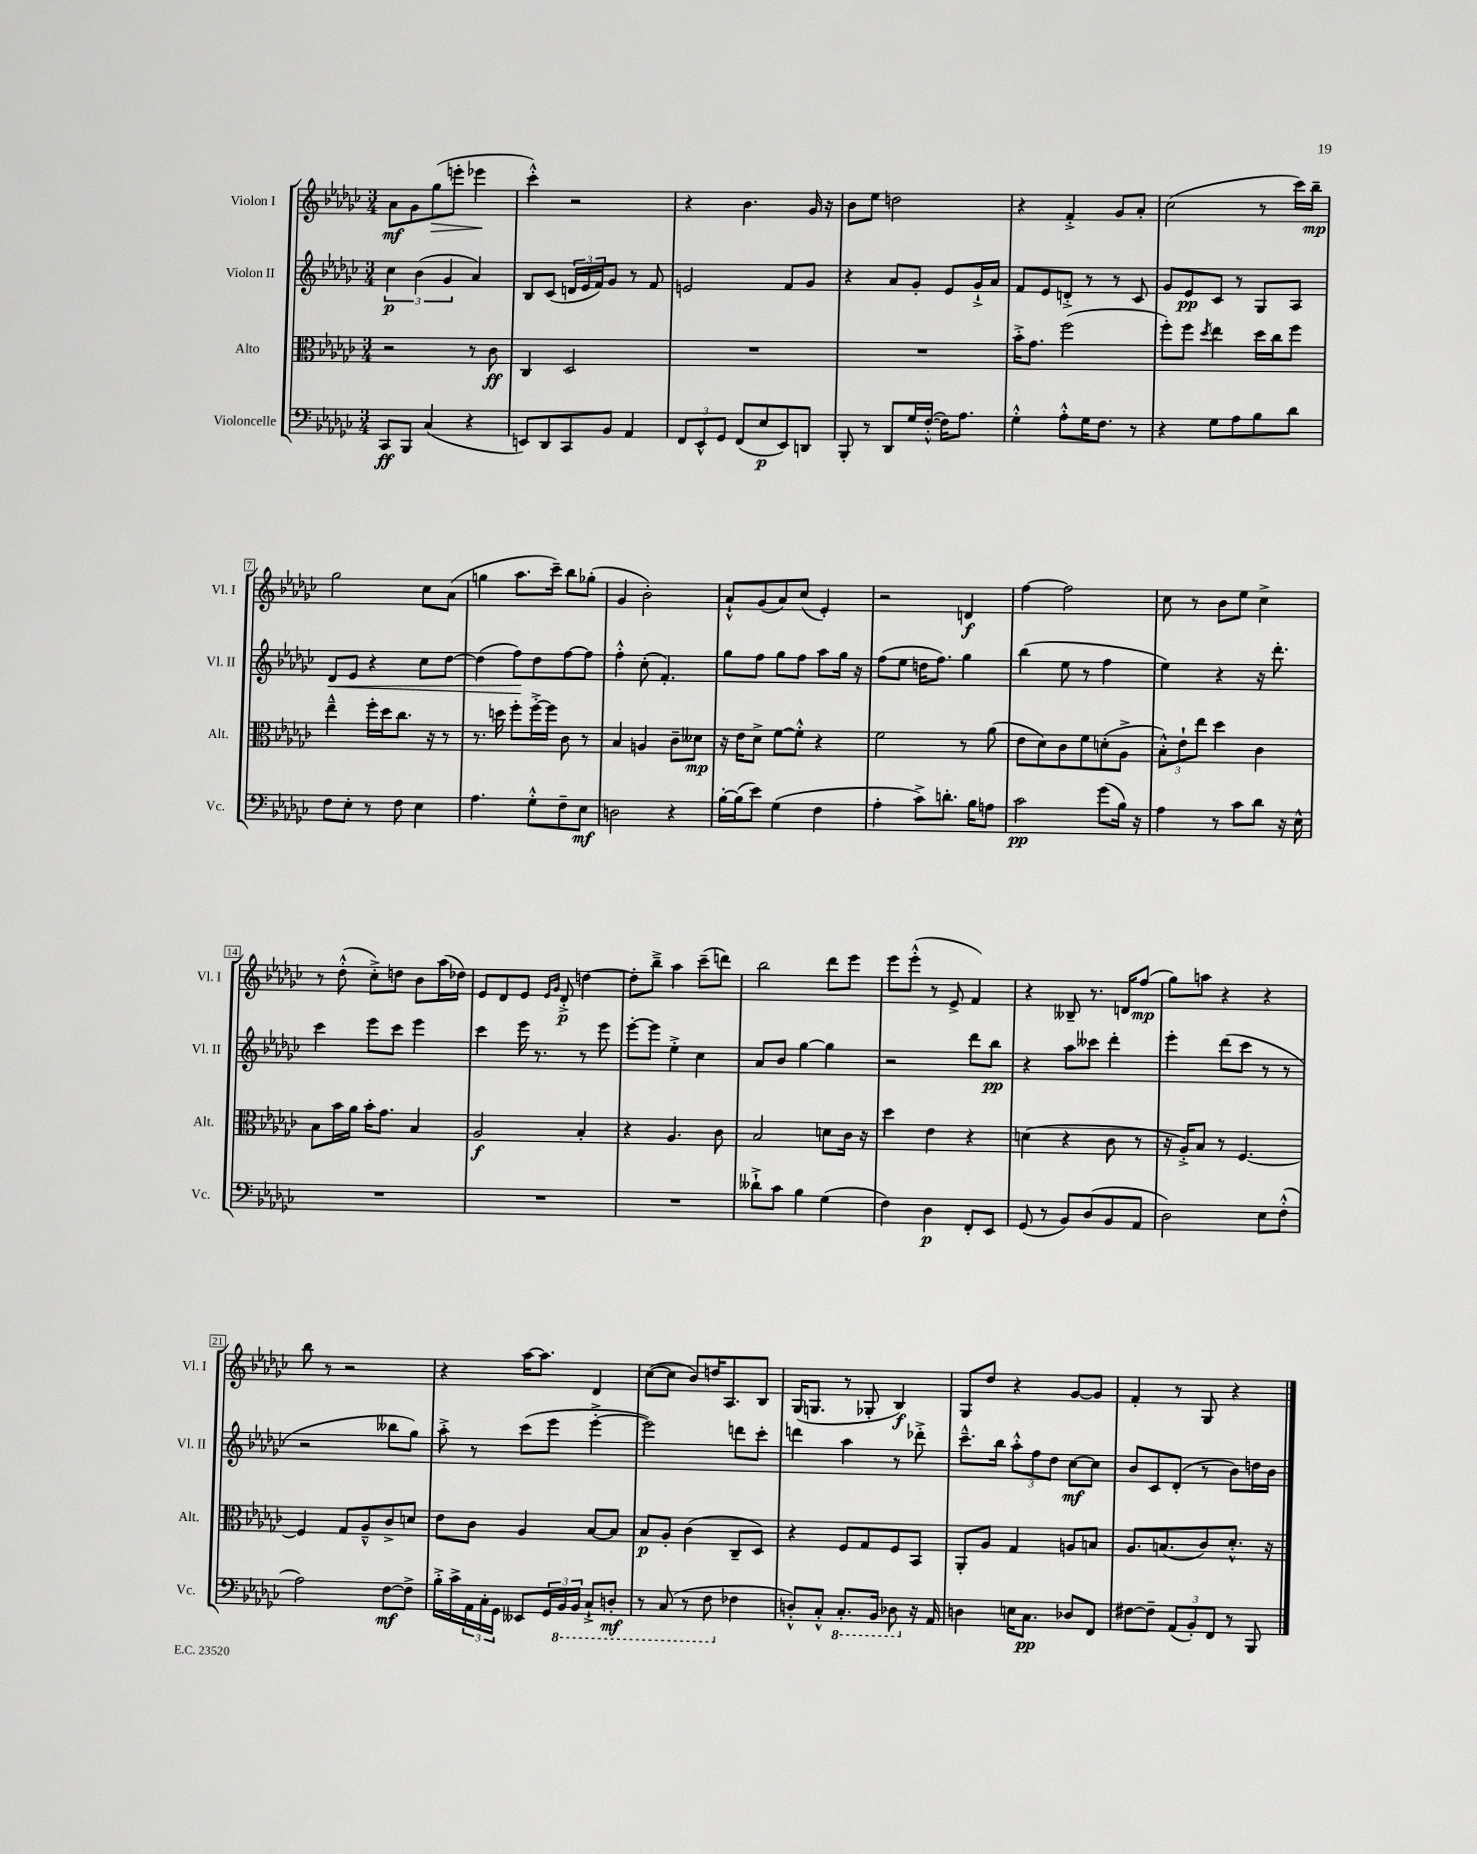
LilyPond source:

<<
\new StaffGroup <<
\new Staff = "s0" \with { instrumentName = "Violon I" shortInstrumentName = "Vl. I" } {
    \clef treble \key ges \major \numericTimeSignature \time 3/4
    aes'8\mf ges'8 ges''8\>( e'''8-. ees'''4\! |
    ces'''4-.-^) r2 |
    r4 bes'4. ges'16 r16 |
    bes'8 ees''8 d''2 |
    r4 f'4-.-> ges'8 aes'8-. |
    ces''2( r8 ces'''16) bes''16--\mp |
    ges''2 ces''8 aes'8( |
    g''4 aes''8. ces'''16--) bes''8 ges''8-.( |
    ges'4 bes'2-.) |
    aes'8-!-^ ges'8( aes'8) ces''8( ees'4-.) |
    r2 d'4\f |
    f''4~ f''2 |
    ces''8 r8 bes'8 ees''8 ces''4-> |
    r8 des''8-.-^( ces''8-.->) d''8 bes'8 aes''16( des''16) |
    ees'8 des'8 ees'8 \grace { ees'16 ges'16 } des'8-.->\p d''4~ |
    d''8-. bes''8---> aes''4 ces'''8--( d'''8) |
    bes''2 des'''8 ees'''8 |
    ees'''8 ees'''8-.-^( r8 ees'8-> f'4) |
    r4 beses8-- r8. d'16 f''8\mp( |
    ges''8) a''8 r4 r4 |
    bes''8 r8 r2 |
    r4 aes''16~ aes''8. des'4 |
    ces''8~( ces''8 bes'8) d''16 aes8. bes8 |
    ges16( g8. r8 ges8-. bes4\f) |
    ges8 des''8 r4 ges'8~ ges'8 |
    f'4-. r8 ges8 r4 \bar "|." |
}
\new Staff = "s1" \with { instrumentName = "Violon II" shortInstrumentName = "Vl. II" } {
    \clef treble \key ges \major \numericTimeSignature \time 3/4
    \tuplet 3/2 { ces''4\p bes'4( ges'4 } aes'4) |
    bes8 ces'8( \tuplet 3/2 { d'16 ees'16 f'16) } ges'8 r8 f'8 |
    e'2 f'8 ges'8 |
    r4 aes'8 ges'8-. ees'8 ges'16-!-> aes'16 |
    f'8 ees'8 d'8-.-> r8 r8 ces'8 |
    ges'8 ees'8\pp ces'8 r8 ges8 aes8 |
    des'8\< ees'8 r4 ces''8 des''8~ |
    des''4( f''8\!) des''8 f''8~ f''8 |
    f''4-.-^ ces''8-.( f'4.-.) |
    ges''8 f''8 ges''8 f''8 aes''8 ges''16 r16 |
    f''8( ees''8 d''16 f''8.) ges''4 |
    bes''4( ees''8 r8 f''4 |
    ees''4) r4 r16 des'''8.-. |
    ces'''4 ees'''8 ces'''8 ees'''4 |
    ces'''4 ees'''16 r8. r8 ees'''8 |
    ees'''8~-. ees'''8 ees''4-.-> ces''4 |
    aes'8 bes'8 ges''4~ ges''4 |
    r2 des'''8 bes''8\pp |
    r4 aes''8 ceses'''8 des'''4-. |
    ees'''4-. des'''8( ces'''8 r8 r8 |
    r2 beses''8 ges''8) |
    aes''8-.-> r8 ces'''8( ees'''8 ees'''4~-.-> |
    ees'''2) d'''8 ces'''8-. |
    d'''4 aes''4 r8 des'''8-.-> |
    ces'''8.---^ bes''16 \tuplet 3/2 { aes''8-.-^ f''8 des''8 } ces''8~\mf ces''8 |
    bes'8 ces'8 des'8-.( r8 bes'8) d''16 bes'16 \bar "|." |
}
\new Staff = "s2" \with { instrumentName = "Alto" shortInstrumentName = "Alt." } {
    \clef alto \key ges \major \numericTimeSignature \time 3/4
    r2 r8 ces'8\ff |
    ces4 des2 |
    R2. |
    R2. |
    bes'16-.-> ges'8. f''2( |
    f''8-.) f''8 \acciaccatura { des''8 } ees''4 des''16 ces''16 f''8 |
    ees''4---^ f''16-. des''16 ces''8. r16 r8 |
    r8. d''16 f''8-. f''16~-.-> f''16 ces'8 r8 |
    bes4 a4 ces'8-- deses'8\mp |
    r16 ees'16 des'8-> f'8~ f'8-.-^ r4 |
    f'2 r8 aes'8( |
    ees'8 des'8) ces'8 f'8 d'8-.( aes8-> |
    \tuplet 3/2 { bes8-.-^) ees'8-! ees''8 } des''4 ces'4 |
    bes8 bes'16 aes'16 bes'16-. ges'8. bes4 |
    aes2\f bes4-. |
    r4 aes4. ces'8 |
    bes2 d'8 ces'16 r16 |
    des''4 ees'4 r4 |
    d'4( r4 ces'8 r8 |
    r16 aes16-.->) bes8 r8 f4.~ |
    f4 ges8 aes8---^ ces'8-> d'8 |
    ees'8 ces'8 aes4 bes8~ bes8 |
    bes8\p aes8-. ces'4( ces8-- des8) |
    r4 f8 ges8 f8 bes,8 |
    aes,8-. aes8 ges4 a8 b8 |
    aes8. b8.( ces'8) des'8.-.-^ r16 \bar "|." |
}
\new Staff = "s3" \with { instrumentName = "Violoncelle" shortInstrumentName = "Vc." } {
    \clef bass \key ges \major \numericTimeSignature \time 3/4
    ces,8\ff bes,,8 ces4( r4 |
    e,8) des,8 ces,8 bes,8 aes,4 |
    \tuplet 3/2 { f,8 ees,8-^ ges,8 } f,8( ees8\p ees,8) d,8 |
    bes,,8-. r8 des,8 ges16 f16~-.-^( f16) aes8. |
    ges4-.-^ aes8-.-^ ges16 f8. r8 |
    r4 ges8 aes8 bes8 des'8 |
    f8 ees8-. r8 f8 ees4 |
    aes4. ges8-.-^ f8-- ees8\mf |
    d2 r4 |
    bes16~-. bes16( ees'8) ges4( f4 |
    aes4-. ces'8->) d'8.-. bes16 a8 |
    ces'2\pp ges'8( bes16) r16 |
    aes4 r8 ces'8 des'8 r16 ees16-^ |
    R2. |
    R2. |
    R2. |
    deses'8-!-> ces'8 bes4 ges4( |
    f4) des4\p f,8-. ees,8 |
    ges,8( r8 bes,8) des8( bes,8 aes,8 |
    des2) ees8 f8-.-^( |
    aes2) f8~\mf f8-> |
    bes16-.-> ces'16-> \tuplet 3/2 { aes,16 ces16-. ges,16 } eeses,8 \tuplet 3/2 { ges,16 \ottava #-1 bes,,16 bes,,16 } ces,8-!-> d,8-.\mf |
    r8 ces,8( r8 f,8 \ottava #0 fes4 |
    d8-.-^) ces8-.-^ \ottava #-1 ces,8.-. bes,,16 des,!8 \ottava #0 r16 aes,16 |
    d4 e16 ces8.\pp des8 f,8 |
    fis8~ fis8-- \tuplet 3/2 { aes,8( bes,8-.) f,8 } r8 bes,,8 \bar "|." |
}
>>
>>
\layout { \context { \Score \override BarNumber.stencil = #(make-stencil-boxer 0.1 0.3 ly:text-interface::print) } }
